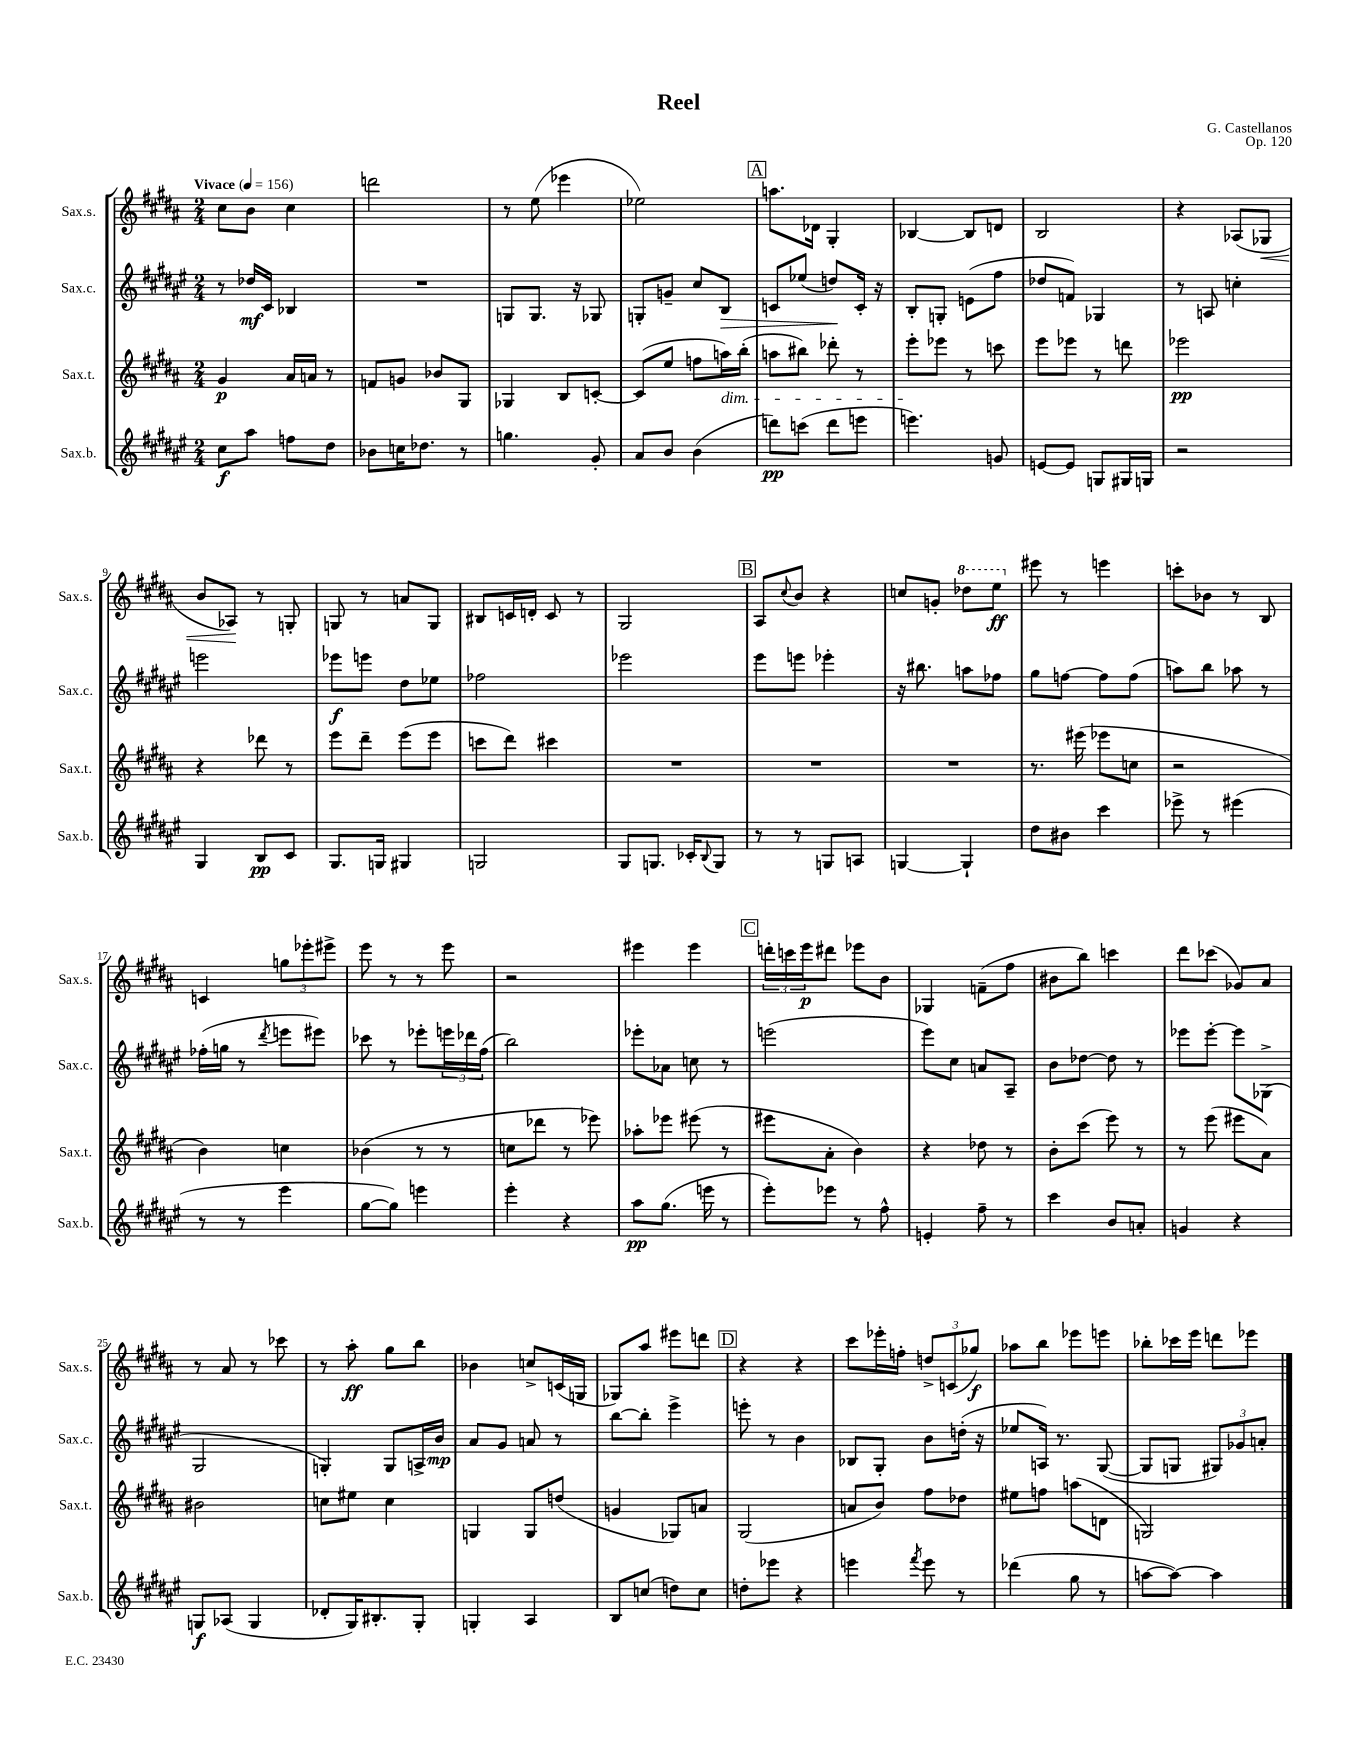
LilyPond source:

\header { title = "Reel" composer = "G. Castellanos" opus = "Op. 120" }
<<
\new StaffGroup <<
\new Staff = "s0" \with { instrumentName = "Sax.s." shortInstrumentName = "Sax.s." } {
    \clef treble \key b \major \numericTimeSignature \time 2/4 \tempo "Vivace" 4 = 156
    cis''8 b'8 cis''4 |
    d'''2 |
    r8 e''8( ees'''4 |
    ees''2) |
    \mark \markup { \box "A" } a''8. des'16 gis4-. |
    bes4~ bes8 d'8 |
    b2 |
    r4 aes8( ges8\< |
    b'8 aes8\!) r8 g8-. |
    g8 r8 a'8 g8 |
    bis8 c'16 d'16-. c'8 r8 |
    gis2 |
    \mark \markup { \box "B" } ais8 \appoggiatura { cis''8 } b'8 r4 |
    c''8 g'8-. \ottava #1 des'''8 e'''8\ff \ottava #0 |
    eis'''8 r8 e'''4 |
    c'''8-. bes'8 r8 b8 |
    c'4 \tuplet 3/2 { g''8 ees'''8-. eis'''8-> } |
    e'''8 r8 r8 e'''8 |
    r2 |
    eis'''4 eis'''4 |
    \mark \markup { \box "C" } \tuplet 3/2 { d'''16-. c'''16 e'''16\p } dis'''8 ees'''8 b'8 |
    ges4 f'8--( fis''8 |
    bis'8 b''8) c'''4 |
    dis'''8 ces'''8( ges'8) ais'8 |
    r8 ais'8 r8 ces'''8 |
    r8 ais''8-.\ff gis''8 b''8 |
    bes'4 c''8-> c'16( g16 |
    ges8) ais''8 eis'''8 d'''8 |
    \mark \markup { \box "D" } r4 r4 |
    cis'''8 ees'''16-. f''16-. \tuplet 3/2 { d''8-> c'8( ges''8\f) } |
    aes''8 b''8 ees'''8 e'''8 |
    bes''8-. ces'''16 e'''16 d'''8 ees'''8 \bar "|." |
}
\new Staff = "s1" \with { instrumentName = "Sax.c." shortInstrumentName = "Sax.c." } {
    \clef treble \key fis \major \numericTimeSignature \time 2/4
    r8 des''16\mf cis'16 bes4 |
    R2 |
    g8 g8. r16 ges8 |
    g8-. g'8-- cis''8 b8\> |
    \mark \markup { \box "A" } c'8 ees''8( d''8\!) c'16-. r16 |
    b8-. g8-. e'8( fis''8 |
    des''8 f'8) ges4 |
    r8 a8 c''4-. |
    e'''2 |
    ees'''8\f e'''8 dis''8 ees''8 |
    fes''2 |
    ees'''2 |
    \mark \markup { \box "B" } eis'''8 e'''8 ees'''4-. |
    r16 bis''8. a''8 fes''8 |
    gis''8 f''8~ f''8 f''8( |
    a''8) b''8 aes''8 r8 |
    fes''16-.( g''16 r8 \acciaccatura { dis'''8 } e'''8 eis'''8) |
    ces'''8 r8 ees'''8-. \tuplet 3/2 { e'''16 des'''16 fis''16( } |
    b''2) |
    ees'''8-. aes'8 c''8 r8 |
    \mark \markup { \box "C" } e'''2( |
    eis'''8) cis''8 a'8 ais8-- |
    b'8 des''8~ des''8 r8 |
    ees'''8 ees'''8~-. ees'''8 ges8->( |
    gis2 |
    g4-.) g8 a16-> b'16\mp |
    ais'8 gis'8 a'8 r8 |
    b''8~ b''8-. eis'''4-> |
    \mark \markup { \box "D" } e'''8-. r8 b'4 |
    bes8 gis8-. b'8 d''16-.( r16 |
    ees''8 a16) r8. gis8~( |
    gis8 g8 \tuplet 3/2 { gis8) ges'8 a'8-. } \bar "|." |
}
\new Staff = "s2" \with { instrumentName = "Sax.t." shortInstrumentName = "Sax.t." } {
    \clef treble \key b \major \numericTimeSignature \time 2/4
    gis'4\p ais'16 a'16 r8 |
    f'8 g'8 bes'8 gis8 |
    ges4 b8 c'8~-. |
    c'8( e''8 f''8 a''16\dim) b''16-.( |
    \mark \markup { \box "A" } a''8 bis''8) des'''8-. r8 |
    e'''8-.\! ees'''8 r8 c'''8 |
    e'''8 ees'''8 r8 d'''8 |
    ees'''2\pp |
    r4 des'''8 r8 |
    e'''8 dis'''8-- e'''8( e'''8 |
    c'''8 dis'''8) cis'''4 |
    R2 |
    \mark \markup { \box "B" } R2 |
    R2 |
    r8. eis'''16( ees'''8 c''8 |
    r2 |
    b'4) c''4 |
    bes'4( r8 r8 |
    c''8 des'''8 r8 ees'''8) |
    aes''8-. ees'''8 eis'''8( r8 |
    \mark \markup { \box "C" } eis'''8 ais'8-. b'4) |
    r4 des''8 r8 |
    b'8-. cis'''8( e'''8) r8 |
    r8 e'''8( eis'''8 ais'8) |
    bis'2 |
    c''8 eis''8 c''4 |
    g4 g8 d''8( |
    g'4 ges8) a'8 |
    \mark \markup { \box "D" } gis2( |
    a'8 b'8) fis''8 des''8 |
    eis''8 f''8 a''8( d'8 |
    g2) \bar "|." |
}
\new Staff = "s3" \with { instrumentName = "Sax.b." shortInstrumentName = "Sax.b." } {
    \clef treble \key fis \major \numericTimeSignature \time 2/4
    cis''8\f ais''8 f''8 dis''8 |
    bes'8 c''16 des''8. r8 |
    g''4. gis'8-. |
    ais'8 b'8 b'4( |
    \mark \markup { \box "A" } d'''8\pp) c'''8( d'''8 e'''8 |
    e'''4.) g'8 |
    e'8~ e'8 g8 gis16 g16 |
    r2 |
    gis4 b8\pp cis'8 |
    gis8. g16 gis4 |
    g2 |
    gis8 g8. ces'16-. \appoggiatura { b8 } g8 |
    \mark \markup { \box "B" } r8 r8 g8 a8 |
    g4~ g4-! |
    dis''8 bis'8 cis'''4 |
    ees'''8-> r8 eis'''4( |
    r8 r8 eis'''4 |
    gis''8~ gis''8) e'''4 |
    eis'''4-. r4 |
    ais''8\pp gis''8.( e'''16 r8 |
    \mark \markup { \box "C" } eis'''8-.) ees'''8 r8 fis''8-^ |
    e'4-. fis''8-- r8 |
    cis'''4 b'8 a'8-. |
    g'4 r4 |
    g8\f aes8( g4 |
    des'8-. gis16) bis8.-. gis8-. |
    g4-. ais4 |
    b8 c''8( d''8) c''8 |
    \mark \markup { \box "D" } d''8-. ees'''8 r4 |
    e'''4 \acciaccatura { fis'''8 } e'''8 r8 |
    des'''4( gis''8 r8 |
    a''8~ a''8~) a''4 \bar "|." |
}
>>
>>
